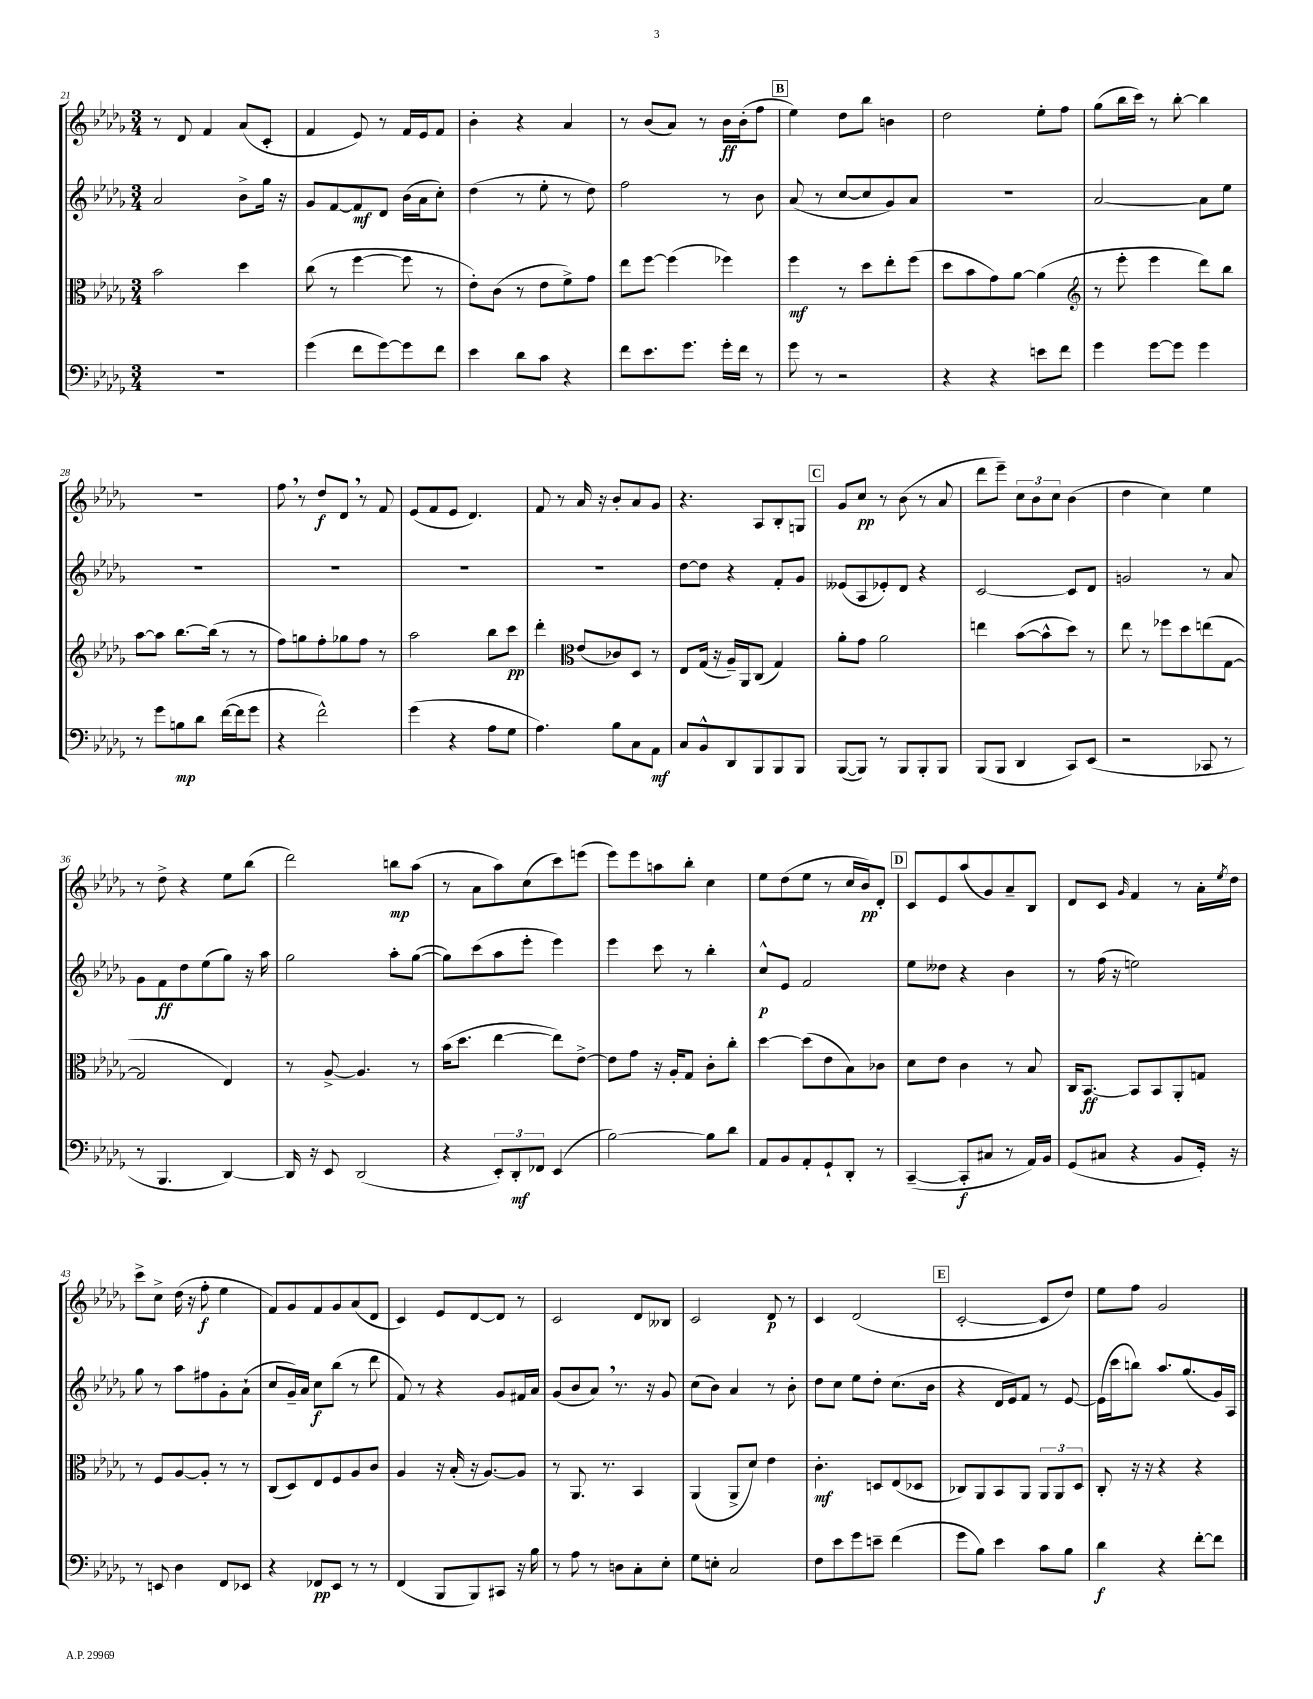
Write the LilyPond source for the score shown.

<<
\new StaffGroup <<
\new Staff = "s0" {
    \clef treble \key des \major \numericTimeSignature \time 3/4
    r8 des'8 f'4 aes'8( c'8-. |
    f'4 ees'8) r8 f'16 ees'16 f'8 |
    bes'4-. r4 aes'4 |
    r8 bes'8( aes'8) r8 bes'16\ff bes'16-.( f''8 |
    \mark \markup { \box "B" } ees''4) des''8 bes''8 b'4 |
    des''2 ees''8-. f''8 |
    ges''8( bes''16 c'''16) r8 bes''8~-. bes''4 |
    R2. |
    f''8 \breathe r8 des''8\f des'8 \breathe r8 f'8 |
    ees'8( f'8 ees'8 des'4.) |
    f'8 r8 aes'16 r16 bes'8-. aes'8 ges'8 |
    r4. aes8 bes8-. g8 |
    \mark \markup { \box "C" } ges'8 c''8\pp r8 bes'8( r8 aes'8 |
    des'''8 ees'''8--) \tuplet 3/2 { c''8 bes'8 c''8 } bes'4( |
    des''4 c''4) ees''4 |
    r8 des''8-> r4 ees''8 bes''8( |
    des'''2) b''8\mp aes''8( |
    r8 aes'8 aes''8) c''8( c'''8) e'''8( |
    ees'''8) ees'''8 a''8 bes''8-. c''4 |
    ees''8 des''8( ees''8 r8 c''16 bes'16\pp) des'8-. |
    \mark \markup { \box "D" } c'8 ees'8 aes''8( ges'8) aes'8-- bes8 |
    des'8 c'8 \grace { ges'16 } f'4 r8 aes'16-. \acciaccatura { ees''8 } des''16 |
    c'''8-> c''8-> des''16( r16 f''8-.\f ees''4 |
    f'8) ges'8 f'8 ges'8 aes'8( des'8 |
    c'4) ees'8 des'8~ des'8 r8 |
    c'2 des'8 beses8 |
    c'2 des'8\p r8 |
    c'4 des'2( |
    \mark \markup { \box "E" } c'2~-. c'8 des''8) |
    ees''8 f''8 ges'2 \bar "|." |
}
\new Staff = "s1" {
    \clef treble \key des \major \numericTimeSignature \time 3/4
    aes'2 bes'8-> ges''16 r16 |
    ges'8 f'8~ f'8\mf des'8 bes'16( aes'16 c''8-.) |
    des''4( r8 ees''8-. r8 des''8) |
    f''2 r8 bes'8 |
    \mark \markup { \box "B" } aes'8( r8 c''8~ c''8 ges'8) aes'8 |
    R2. |
    aes'2~ aes'8 ees''8 |
    R2. |
    R2. |
    R2. |
    R2. |
    des''8~ des''8 r4 f'8-. ges'8 |
    \mark \markup { \box "C" } eeses'8( aes8 ees'8-.) des'8 r4 |
    c'2~ c'8 des'8 |
    g'2 r8 aes'8 |
    ges'8 f'8\ff des''8 ees''8( ges''8) r16 aes''16 |
    ges''2 aes''8-. ges''8~( |
    ges''8) c'''8( aes''8 ees'''8-. ees'''4) |
    ees'''4 c'''8 r8 bes''4-. |
    c''8-^\p ees'8 f'2 |
    \mark \markup { \box "D" } ees''8 deses''8 r4 bes'4 |
    r8 f''16( r16 e''2) |
    ges''8 r8 aes''8 fis''8 ges'8-. aes'8-!( |
    c''8 ges'16--) aes'16 c''8\f bes''8( r8 des'''8 |
    f'8) r8 r4 ges'8 fis'16 aes'16 |
    ges'8( bes'8 aes'8) \breathe r8. r16 ges'8 |
    c''8( bes'8) aes'4 r8 bes'8-. |
    des''8 c''8 ees''8 des''8-. c''8.( bes'16 |
    \mark \markup { \box "E" } r4 des'16 ees'16) f'8 r8 ees'8~ |
    ees'16( c'''16 b''8) aes''8. ges''8.( ges'16) aes16 \bar "|." |
}
\new Staff = "s2" {
    \clef alto \key des \major \numericTimeSignature \time 3/4
    bes'2 des''4 |
    c''8( r8 f''4~ f''8 r8 |
    ees'8-.) c'8( r8 ees'8 f'8->) ges'8 |
    ees''8 f''8~ f''4( fes''4) |
    \mark \markup { \box "B" } f''4\mf r8 des''8 ees''8-. f''8( |
    des''8 bes'8 ges'8) aes'8~ aes'4( |
    \clef treble r8 ees'''8-. ees'''4 des'''8) bes''8 |
    aes''8~ aes''8 bes''8.~ bes''16( r8 r8 |
    f''8) g''8 f''8-. ges''8 f''8 r8 |
    aes''2 bes''8 c'''8\pp |
    des'''4-. \clef alto ees'8( ces'8) des8 r8 |
    ees8 ges16( r16 aes16--) aes,16 c8( ges4) |
    \mark \markup { \box "C" } aes'8-. ges'8 aes'2 |
    e''4 bes'8~( bes'8-^ des''8) r8 |
    ees''8 r8 fes''8 des''8 e''8( ges8~ |
    ges2 ees4) |
    r8 aes8~-> aes4. r8 |
    bes'16( des''8. ees''4~ ees''8) ees'8~-> |
    ees'8 ges'8 r16 aes16-. ges8 c'8-. c''8-. |
    des''4~ des''8( ees'8 bes8) ces'8 |
    \mark \markup { \box "D" } des'8 ees'8 c'4 r8 bes8 |
    c16 bes,8.~\ff bes,8 bes,8 aes,8-. g8 |
    r8 f8 aes8~ aes8-. r8 r8 |
    c8( des8) ees8 f8 aes8 c'8 |
    aes4 r16 bes16-.( r16 aes8.~) aes8 |
    r8 aes,8. r8. bes,4 |
    aes,4( aes,8-> des'8) ees'4 |
    c'4.-.\mf d8 ees8( des8 |
    \mark \markup { \box "E" } ces8) aes,8 bes,8 aes,8 \tuplet 3/2 { aes,8 aes,8 des8 } |
    c8-. r16 r16 r4 r4 \bar "|." |
}
\new Staff = "s3" {
    \clef bass \key des \major \numericTimeSignature \time 3/4
    R2. |
    ges'4( f'8 ges'8~) ges'8 f'8 |
    ees'4 des'8 c'8 r4 |
    f'8 ees'8. ges'8. ges'16-. f'16 r8 |
    \mark \markup { \box "B" } ges'8 r8 r2 |
    r4 r4 e'8 f'8 |
    ges'4 ges'8~ ges'8 ges'4 |
    r8 ges'8 b8\mp des'8 f'16~( f'16 ges'8 |
    r4 f'2-^) |
    ges'4( r4 aes8 ges8 |
    aes4.) bes8 c8 aes,8\mf |
    c8 bes,8-^ des,8 bes,,8 bes,,8 bes,,8 |
    \mark \markup { \box "C" } bes,,8~( bes,,8) r8 bes,,8 bes,,8-. bes,,8 |
    bes,,8( bes,,8 des,4 c,8) ees,8( |
    r2 ces,8 r8 |
    r8 bes,,4. des,4~) |
    des,16 r16 ees,8 des,2( |
    r4 \tuplet 3/2 { ees,8-.) des,8-.\mf fes,8 } ees,4( |
    bes2~) bes8 des'8 |
    aes,8 bes,8 aes,8-. ges,8-! des,8-. r8 |
    \mark \markup { \box "D" } c,4~--( c,8-.\f cis8 r8 aes,16) bes,16 |
    ges,8( cis8 r4 bes,8 ges,16-.) r16 |
    r8 e,8 des4 f,8 ees,8 |
    r4 fes,8\pp ees,8 r8 r8 |
    f,4( bes,,8 bes,,8) cis,8 r16 bes16 |
    r8 aes8 r8 d8 c8-. ees8-. |
    ges8 e8-. c2 |
    f8 ees'8 ges'8 e'8-- f'4( |
    \mark \markup { \box "E" } ges'8 bes8) ees'4 c'8 bes8 |
    des'4\f r4 f'8~-. f'8 \bar "|." |
}
>>
>>
\layout { \context { \Score currentBarNumber = #21 } }
